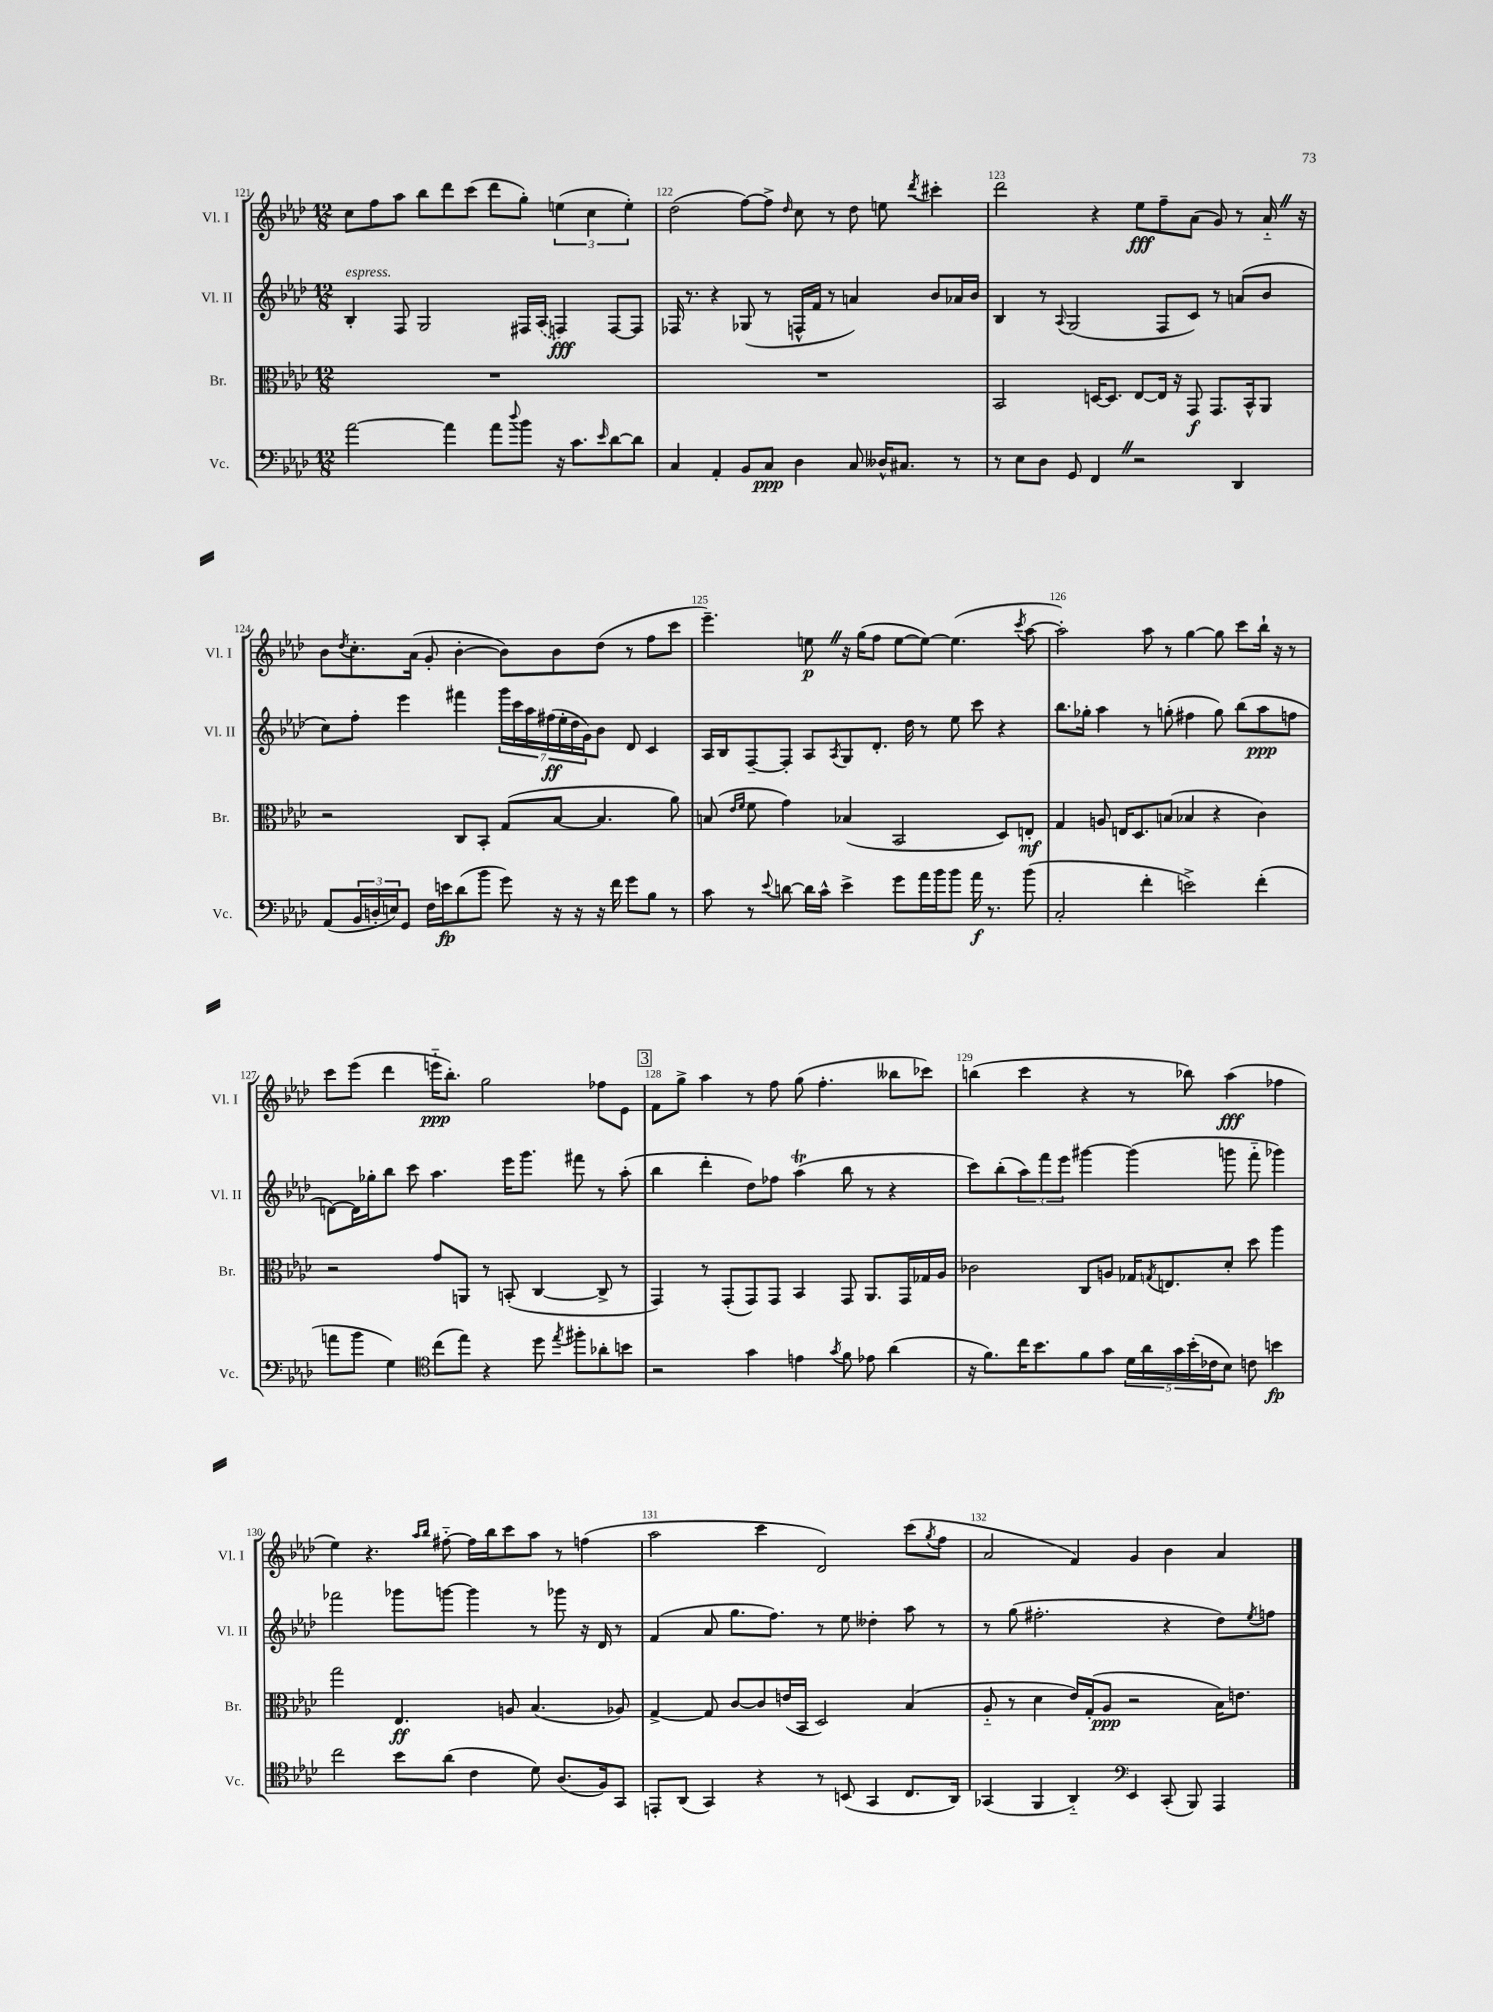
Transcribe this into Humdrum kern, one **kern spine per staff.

**kern	**dynam	**kern	**dynam	**kern	**dynam	**kern	**dynam
*part4	*part4	*part3	*part3	*part2	*part2	*part1	*part1
*staff4	*staff4	*staff3	*staff3	*staff2	*staff2	*staff1	*staff1
*I"Vc.	*	*I"Br.	*	*I"Vl. II	*	*I"Vl. I	*
*I'Vc.	*	*I'Br.	*	*I'Vl. II	*	*I'Vl. I	*
*clefF4	*	*clefC3	*	*clefG2	*	*clefG2	*
*k[b-e-a-d-]	*	*k[b-e-a-d-]	*	*k[b-e-a-d-]	*	*k[b-e-a-d-]	*
*M12/8	*	*M12/8	*	*M12/8	*	*M12/8	*
=121	=121	=121	=121	=121	=121	=121	=121
!	!	!	!	!LO:TX:a:i:t=espress.	!	!	!
[2a-\	.	1.r	.	4B-'/	.	8cc\L	.
.	.	.	.	.	.	8ff\	.
.	.	.	.	8F/	.	8aa-\J	.
.	.	.	.	2G/	.	8bb-\L	.
4a-\]	.	.	.	.	.	8ddd-\	.
.	.	.	.	.	.	(8ccc\J	.
8a-\L	.	.	.	.	.	8ddd-\L	.
8qqdd-/	.	.	.	.	.	.	.
8b-\J	.	.	.	16F#X/LL	.	8gg'\J)	.
.	.	.	.	(16A-/JJ	.	.	.
16r	.	.	.	4Fn/)	fff	(6een\	.
8.c\L	.	.	.	.	.	.	.
.	.	.	.	.	.	6cc\	.
16qqe-/	.	.	.	.	.	.	.
[8d-\	.	.	.	[8F/L	.	.	.
.	.	.	.	.	.	6ee'\)	.
8d-\J]	.	.	.	8F/J]	.	.	.
=122	=122	=122	=122	=122	=122	=122	=122
4C/	.	1.r	.	16F-X/	.	(2dd-\	.
.	.	.	.	8.r	.	.	.
4AA-'/	.	.	.	4r	.	.	.
8BB-/L	.	.	.	(8G-X/	.	[8ff\L)	.
8C/J	ppp	.	.	8r	.	8ff^\J]	.
.	.	.	.	.	.	16qqdd-/	.
4D-\	.	.	.	16Fn^^/LL	.	8cc\	.
.	.	.	.	16f/JJ	.	.	.
.	.	.	.	8r	.	8r	.
8C/	.	.	.	4an/)	.	8dd-\	.
16D--X^^/KL	.	.	.	.	.	8een\	.
8.C#X/J	.	.	.	.	.	.	.
.	.	.	.	.	.	8qddd-/	.
.	.	.	.	8b-/L	.	4ccc#X'\	.
8r	.	.	.	16a-X/L	.	.	.
.	.	.	.	16b-/JJ	.	.	.
=123	=123	=123	=123	=123	=123	=123	=123
8r	.	2BB-/	.	4B-/	.	2ddd-\	.
8E-\L	.	.	.	.	.	.	.
8D-\J	.	.	.	8r	.	.	.
.	.	.	.	8qqA-/	.	.	.
8GG/	.	.	.	(2G/	.	.	.
4FFZ/	.	[16Dn/KL	.	.	.	4r	.
.	.	8.D/J]	.	.	.	.	.
2r	.	[8E-/L	.	.	.	8ee-\L	fff
.	.	16E-/Jk]	.	8F/L	.	8ff~\	.
.	.	16r	.	.	.	.	.
.	.	8GG/	f	8c/J)	.	(8a-\J	.
.	.	8.GG/L	.	8r	.	8g/)	.
4DD-/	.	.	.	(8an/L	.	8r	.
.	.	16BB-^^/k	.	.	.	.	.
.	.	8AA-/J	.	8b-/J	.	16a-Z/	.
.	.	.	.	.	.	16r	.
!!LO:LB:g=z
=124	=124	=124	=124	=124	=124	=124	=124
(8AA-/L	.	2r	.	8cc\L)	.	8b-\L	.
.	.	.	.	.	.	8qdd-/	.
24BB-/L	.	.	.	8ff'\J	.	8.cc'\	.
24Dn'/	.	.	.	.	.	.	.
24En/J)	.	.	.	.	.	.	.
8GG/J	.	.	.	4eee-\	.	.	.
.	.	.	.	.	.	(16a-\Jk	.
16F\LL	.	.	.	.	.	8g'/	.
16en\J	fp	.	.	.	.	.	.
(8d-\	.	8C/L	.	4fff#X\	.	[4b-'\	.
8b-\J	.	8BB-'/J	.	.	.	.	.
8g\)	.	(8G/L	.	28ggg\LL	.	8b-\L])	.
.	.	.	.	28ccc\	.	.	.
.	.	.	.	28aa-\	.	.	.
.	.	.	.	(28ff#X\	ff	.	.
16r	.	[8B-/J	.	.	.	8b-\	.
.	.	.	.	28ee-'\	.	.	.
.	.	.	.	28dd-\	.	.	.
16r	.	.	.	.	.	.	.
.	.	.	.	28g\J)	.	.	.
16r	.	4.B-/]	.	8b-\J	.	(8dd-\J	.
16f\	.	.	.	.	.	.	.
8g\L	.	.	.	8d-/	.	8r	.
8B-\J	.	.	.	4c/	.	8ff\L	.
8r	.	8a-\)	.	.	.	8ccc\J	.
=125	=125	=125	=125	=125	=125	=125	=125
8c\	.	(8Bn/	.	16A-/LL	.	4.eee-~\)	.
.	.	.	.	16B-/J	.	.	.
.	.	16qqe-/LL	.	.	.	.	.
.	.	16qqf/JJ	.	.	.	.	.
8r	.	8f\	.	[8F~/	.	.	.
8qqe-/	.	.	.	.	.	.	.
[8dn\	.	4g\)	.	8F'/J]	.	.	.
16d\LL]	.	.	.	8A-/L	.	8eenZ\	p
16c^^\JJ	.	.	.	.	.	.	.
.	.	.	.	8qA-/	.	.	.
4e-^\	.	(4B-X/	.	8G/	.	16r	.
.	.	.	.	.	.	(16gg\KL	.
.	.	.	.	8.d-'/J	.	8ff\J	.
8g\L	.	2BB-/	.	.	.	[8ee\L	.
.	.	.	.	16dd-\	.	.	.
16a-\L	.	.	.	8r	.	8ee\J_)	.
16b-\J	.	.	.	.	.	.	.
8b-\J	.	.	.	8ee-\	.	(4.ee\]	.
16a-\	f	.	.	8ccc\	.	.	.
8.r	.	.	.	.	.	.	.
.	.	8D-/L)	.	4r	.	.	.
.	.	.	.	.	.	8qccc/	.
(8b-\	.	8En'/J	mf	.	.	[8aa-\	.
=126	=126	=126	=126	=126	=126	=126	=126
2C'/	.	4G/	.	8.bb-\L	.	2aa-'\])	.
.	.	.	.	16gg-X'\Jk	.	.	.
.	.	8An/	.	4aa-\	.	.	.
.	.	16En/KL	.	.	.	.	.
.	.	8.D-/	.	.	.	.	.
4f'\	.	.	.	8r	.	8aa-\	.
.	.	(8Bn/J	.	(8ggn'\	.	8r	.
2en^\)	.	4B-X/	.	4ff#X\	.	[4gg\	.
.	.	4r	.	8gg\)	.	8gg\]	.
.	.	.	.	(8bb-\L	.	8ccc\L	.
(4f'\	.	4c\)	.	8aa-\	ppp	16bb-`\Jk	.
.	.	.	.	.	.	16r	.
.	.	.	.	8ffn\J	.	8r	.
!!LO:LB:g=z
=127	=127	=127	=127	=127	=127	=127	=127
8an\L	.	2r	.	[8dn\L)	.	8ccc\L	.
8b-\J	.	.	.	16d\L]	.	(8eee-\J	.
.	.	.	.	16gg-X'\J	.	.	.
4G\)	.	.	.	8bb-\J	.	4ddd-\	.
.	.	.	.	8ccc\	.	.	.
*clefC4	*	*	*	*	*	*	*
(8cc\L	.	8g/L	.	4.aa-\	.	16eeen\KL	ppp
.	.	.	.	.	.	8.bb-'\J)	.
8ee-\J)	.	8AAn/J	.	.	.	.	.
4r	.	8r	.	.	.	2gg\	.
.	.	(8BBn'/	.	16eee-\KL	.	.	.
.	.	.	.	8.ggg\J	.	.	.
8dd-\	.	[4C/	.	.	.	.	.
8qee-/	.	.	.	.	.	.	.
8ff#X'\L	.	.	.	8fff#X\	.	.	.
8a-X'\	.	8C^/]	.	8r	.	8ff-X\L	.
8bn\J	.	8r	.	(8aa-'\	.	8e-\J	.
!!LO:REH:place=s1:t=3
=128	=128	=128	=128	=128	=128	=128	=128
2r	.	4GG/)	.	4bb-\	.	8f\L	.
.	.	.	.	.	.	8gg^\J	.
.	.	8r	.	4ddd-'\	.	4aa-\	.
.	.	(8GG'/L	.	.	.	.	.
4g\	.	8GG/)	.	8dd-\L)	.	8r	.
.	.	8GG/J	.	8ff-X\J	.	8ff\	.
4en\	.	4BB-/	.	(4aa-T\	.	(8gg\	.
.	.	.	.	.	.	4.ff'\	.
8qg/	.	.	.	.	.	.	.
8f\	.	8GG/	.	8bb-\	.	.	.
8e-X\	.	8.AA-/L	.	8r	.	.	.
(4a-\	.	.	.	4r	.	8bb--X\L	.
.	.	16GG/L	.	.	.	.	.
.	.	16G-X/	.	.	.	8ccc-X\J)	.
.	.	16A-/JJ	.	.	.	.	.
=129	=129	=129	=129	=129	=129	=129	=129
16r	.	2c-X\	.	8ccc\L)	.	(4bbn\	.
8.f\L)	.	.	.	.	.	.	.
.	.	.	.	(8bb-'\	.	.	.
16cc\K	.	.	.	12aa-\)	.	4ccc\	.
8.b-\	.	.	.	.	.	.	.
.	.	.	.	12fff\	.	.	.
.	.	.	.	12eee-\J	.	.	.
8f\	.	8C/L	.	[4ggg#X\	.	4r	.
8g\J	.	8An/J	.	.	.	.	.
20d-\LL	.	16G-X/KL	.	(4ggg#\]	.	8r	.
20a-\	.	.	.	.	.	.	.
.	.	8qGn/	.	.	.	.	.
.	.	8.En/	.	.	.	.	.
20g\	.	.	.	.	.	.	.
.	.	.	.	.	.	8bb-X\)	.
(20b-'\	.	.	.	.	.	.	.
20c-X\J	.	.	.	.	.	.	.
8B-\J)	.	8d-'/J	.	8gggn\	.	(4aa-\	fff
8cn\	.	8dd-\	.	8fff\	.	.	.
4bn\	fp	4aa-\	.	4ggg-X\)	.	4ff-X\	.
!!LO:LB:g=z
=130	=130	=130	=130	=130	=130	=130	=130
2cc\	.	2gg\	.	2fff-X\	.	4ee-\)	.
.	.	.	.	.	.	4.r	.
8b-\L	.	4.E-/	ff	8ggg-X\L	.	.	.
.	.	.	.	.	.	16qqaa-/LL	.
.	.	.	.	.	.	16qqbb-/JJ	.
(8a-\J	.	.	.	[8gggn\J	.	[8ff#X\	.
4c\	.	.	.	4ggg\]	.	16ff#\LL]	.
.	.	.	.	.	.	16bb-\J	.
.	.	8An/	.	.	.	8ccc\	.
8d-\)	.	(4.B-/	.	8r	.	8aa-\J	.
(8.A-/L	.	.	.	8ggg-X\	.	8r	.
.	.	.	.	16r	.	(4ffn\	.
16F/k)	.	.	.	16d-/	.	.	.
8GG/J	.	8A-X/)	.	8r	.	.	.
=131	=131	=131	=131	=131	=131	=131	=131
8EEn'/L	.	[4G^/	.	(4f/	.	2aa-\	.
(8AA-/J	.	.	.	.	.	.	.
4GG/)	.	8G/]	.	8a-/	.	.	.
.	.	[8c/L	.	8.gg\L	.	.	.
4r	.	8c/]	.	.	.	4ccc\	.
.	.	.	.	8.ff\J)	.	.	.
.	.	(16en/L	.	.	.	.	.
.	.	16BB-/JJ	.	.	.	.	.
8r	.	2D-/)	.	8r	.	2d-/)	.
(8BBn/	.	.	.	8ee-\	.	.	.
4GG/	.	.	.	4dd--X'\	.	.	.
8.C/L	.	(4B-/	.	8aa-\	.	(8ccc\L	.
.	.	.	.	.	.	8qgg/	.
.	.	.	.	8r	.	8ff\J	.
16AA-/Jk)	.	.	.	.	.	.	.
=132	=132	=132	=132	=132	=132	=132	=132
(4GG-X/	.	8A-/	.	8r	.	2a-/	.
.	.	8r	.	(8gg\	.	.	.
4FF/	.	4d-\	.	2.ff#X'\	.	.	.
4AA-/)	.	16e-/LL)	.	.	.	4f/)	.
.	.	(16G'/J	.	.	.	.	.
.	.	8A-/J	ppp	.	.	.	.
*clefF4	*	*	*	*	*	*	*
4EE-/	.	2r	.	.	.	4g/	.
(8CC'/	.	.	.	4r	.	4b-\	.
8BBB-/)	.	.	.	.	.	.	.
4AAA-/	.	16B-\KL)	.	8dd-\L)	.	4a-/	.
.	.	8.en\J	.	.	.	.	.
.	.	.	.	8qee-/	.	.	.
.	.	.	.	8ffn\J	.	.	.
==	==	==	==	==	==	==	==
*-	*-	*-	*-	*-	*-	*-	*-
